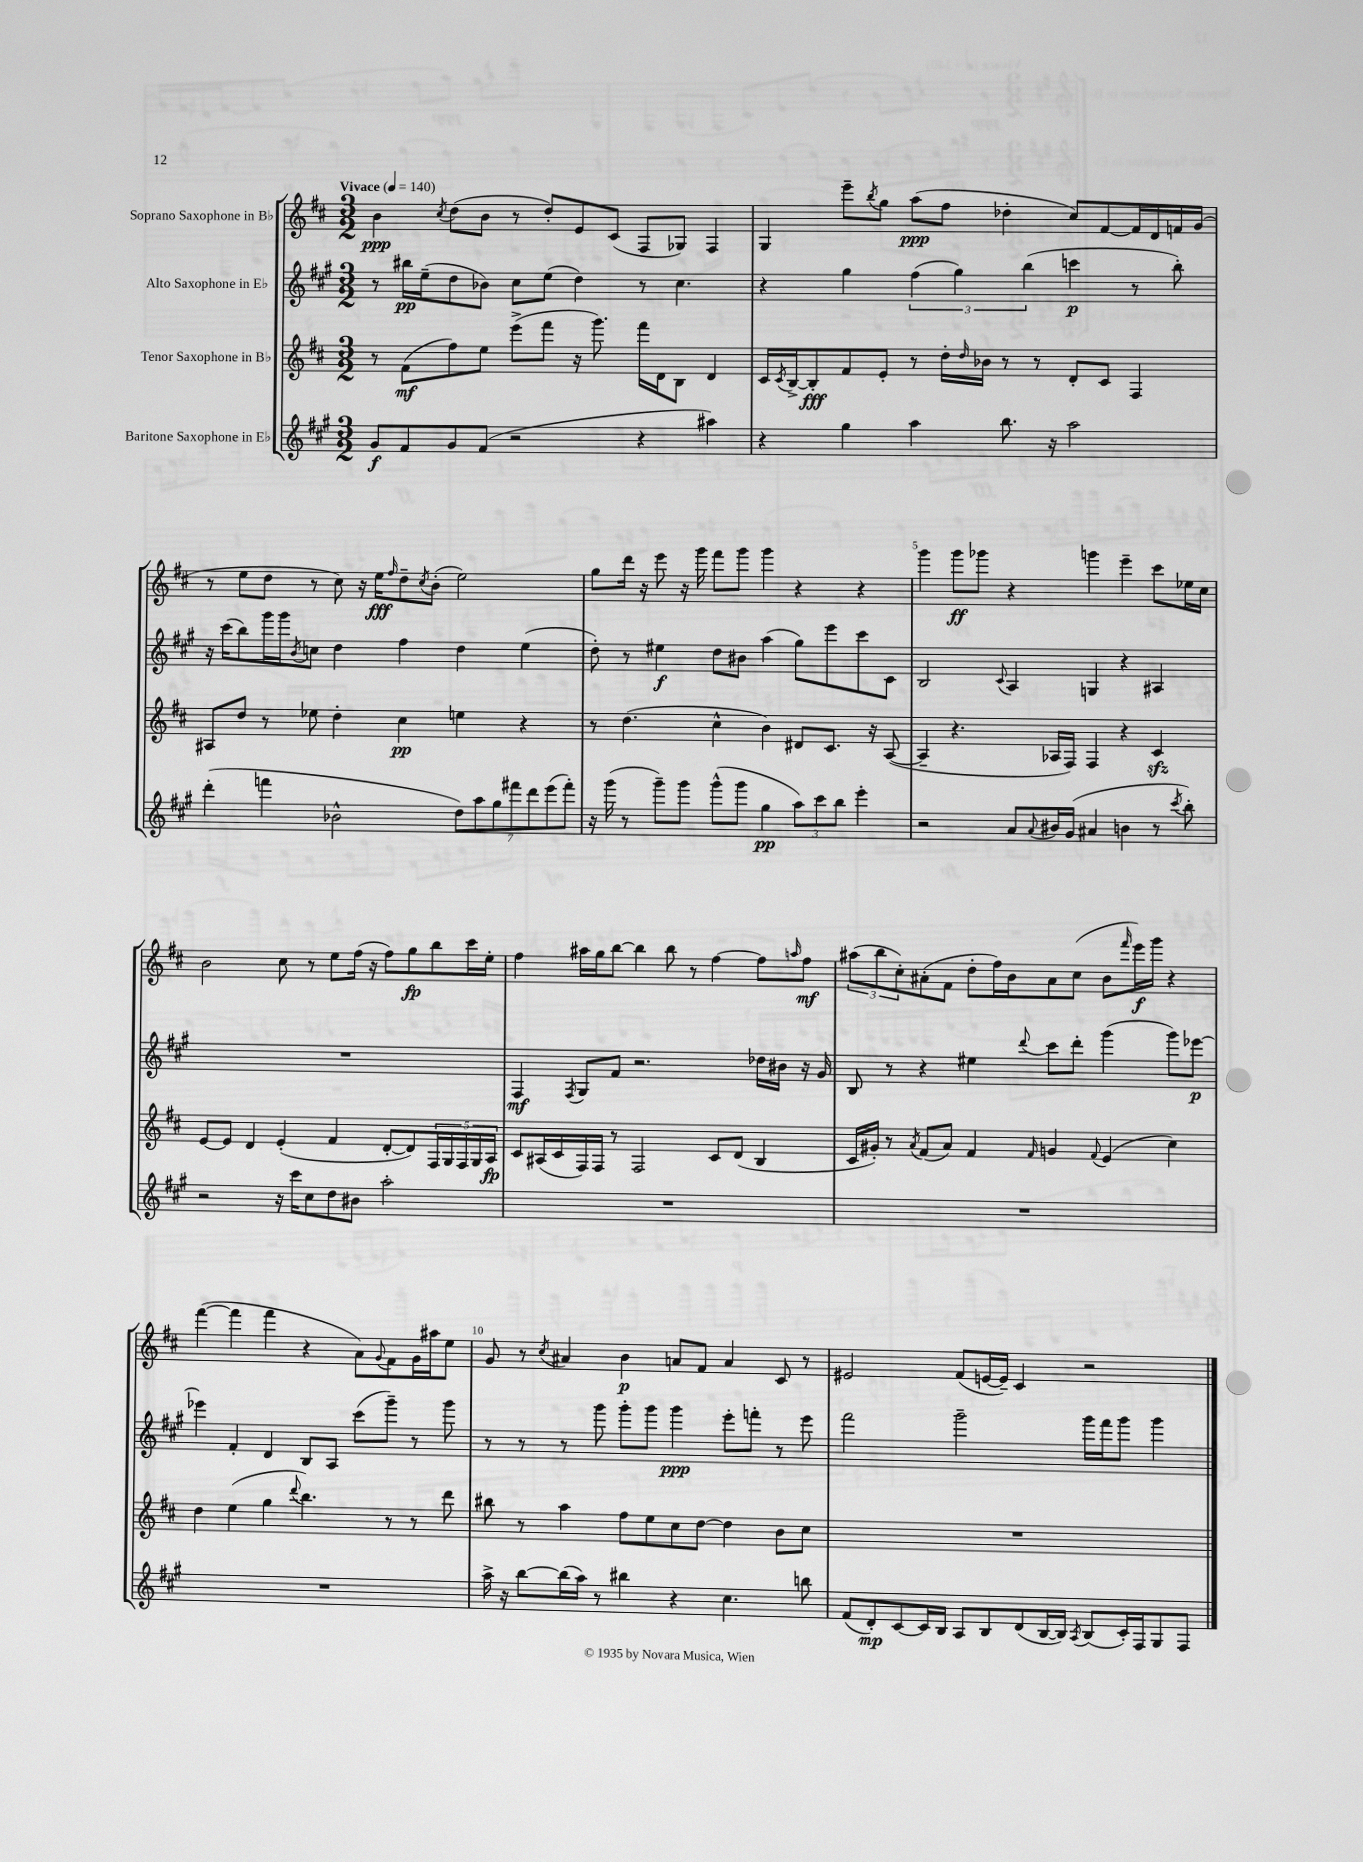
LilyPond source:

<<
\new StaffGroup <<
\new Staff = "s0" \with { instrumentName = "Soprano Saxophone in Bb" } {
    \clef treble \key d \major \numericTimeSignature \time 3/2 \tempo "Vivace" 4 = 140
    b'4\ppp \acciaccatura { cis''8 } d''8( b'8 r8 d''8-.) e'8 cis'8( fis8 ges8) fis4 |
    g4 e'''8-- \acciaccatura { b''8 } g''8 a''8\ppp( fis''8 des''4-. cis''8) fis'8~ fis'16 d'16 f'16 g'16( |
    r8 e''8 d''8 r8 cis''8) r16 e''16\fff \grace { fis''16 } d''8-- \acciaccatura { cis''8 } b'8-.( e''2) |
    g''8 d'''16 r16 e'''8 r16 g'''16 fis'''8 g'''8 g'''4 r4 r4 |
    g'''4 g'''8\ff ges'''8 r4 g'''4 e'''4-- cis'''8 ees''16 cis''16 |
    b'2 cis''8 r8 e''8 fis''16( r16 fis''8) g''8\fp b''8 cis'''16 e''16-. |
    fis''4 ais''16 g''16 b''8~ b''4 b''8 r8 fis''4~ fis''8 \grace { a''16 } fis''8\mf |
    \tuplet 3/2 { ais''8( b''8 cis''8-.) } ais'8-.( fis'8 d''8-. fis''16) b'16 ais'8 cis''8( b'8 \grace { fis'''16 } e'''16\f) g'''16 r4 |
    fis'''4~( fis'''4 fis'''4 r4 a'8) \appoggiatura { g'8 } fis'8 g'16 ais''16 e''8 |
    g'8 r8 \acciaccatura { cis''8 } ais'4 b'4\p a'8 fis'8 a'4 cis'8 r8 |
    eis'2 fis'8( e'16~ e'16--) cis'4 r2 \bar "|." |
}
\new Staff = "s1" \with { instrumentName = "Alto Saxophone in Eb" } {
    \clef treble \key a \major \numericTimeSignature \time 3/2
    r8 bis''16\pp e''16--( d''8 bes'8) cis''8 e''8( d''4) r8 cis''4. |
    r4 gis''4 \tuplet 3/2 { fis''4( gis''4) b''4( } c'''4\p r8 b''8-.) |
    r16 cis'''16( b''8) gis'''16 gis'''16 \acciaccatura { b'8 } c''8 d''4 fis''4 d''4 e''4( |
    d''8-.) r8 eis''4\f d''8 bis'8 a''4( gis''8) e'''8 cis'''8 cis'8 |
    b2 \appoggiatura { cis'8 } a4 g4 r4 ais4 |
    R1. |
    fis4\mf \acciaccatura { fis8 } gis8 fis'8 r2. des''16 bis'16 r16 gis'16 |
    b8 r8 r4 eis''4 \appoggiatura { d'''8 } cis'''8 d'''8-. gis'''4( gis'''8) ees'''8~\p |
    ees'''4 fis'4-. d'4 b8 a8 cis'''8( gis'''8--) r8 gis'''8 |
    r8 r8 r8 gis'''8 gis'''8-. gis'''8 gis'''4\ppp e'''8-. f'''8-. r8 e'''8 |
    fis'''2 gis'''2-- gis'''16 fis'''16 gis'''8 gis'''4 \bar "|." |
}
\new Staff = "s2" \with { instrumentName = "Tenor Saxophone in Bb" } {
    \clef treble \key d \major \numericTimeSignature \time 3/2
    r8 fis'8\mf( fis''8) e''8 e'''8->( fis'''8 r16 g'''8.) fis'''16 d'16 b8 d'4 |
    cis'16 \acciaccatura { cis'8 } b16~-> b8-.\fff fis'8 e'8-. r8 d''16-. \grace { d''16 } bes'16 r8 r8 d'8-. cis'8 fis4 |
    ais8 d''8 r8 ees''8 d''4-. cis''4\pp e''4 r4 |
    r8 d''4.( cis''4-^ b'4) dis'8 cis'8. r16 a8~( |
    a4-- r4. aes16 fis16) fis4 r4 cis'4\sfz |
    e'8~ e'8 d'4 e'4-.( fis'4 d'8~-. d'8) \tuplet 5/4 { fis16 g16 fis16 g16 a16\fp } |
    cis'8 ais16( cis'16 fis16) fis16 r8 fis2 cis'8 d'8( b4 |
    cis'16 gis'16-.) r8 \acciaccatura { a'8 } fis'8( a'8) fis'4 \grace { fis'16 } g'4 \appoggiatura { fis'8 } e'4( cis''4) |
    d''4 e''4( g''4 \appoggiatura { d'''8 } b''4.) r8 r8 d'''8 |
    bis''8 r8 a''4 fis''8 e''8 cis''8 d''8~ d''4 b'8 cis''8 |
    R1. \bar "|." |
}
\new Staff = "s3" \with { instrumentName = "Baritone Saxophone in Eb" } {
    \clef treble \key a \major \numericTimeSignature \time 3/2
    gis'8\f fis'8 gis'8 fis'8( r2 r4 ais''4) |
    r4 gis''4 a''4 b''8. r16 a''2 |
    d'''4-.( f'''4 bes'2-^ \tuplet 7/4 { d''8) a''8 gis''8 fis'''8 d'''8 e'''8( fis'''8-.) } |
    r16 gis'''16( r8 gis'''8--) gis'''8 gis'''8-^( gis'''8 gis''4\pp \tuplet 3/2 { a''8) cis'''8 b''8 } e'''4-. |
    r2 a'8 \appoggiatura { a'8 } bis'16 gis'16( ais'4 b'4 r8 \acciaccatura { cis'''8 } b''8-.) |
    r2 r16 cis'''16 cis''8 d''8 bis'8 a''2-. |
    R1. |
    R1. |
    R1. |
    a''16-> r16 b''8~ b''16( a''16) r8 bis''4 r4 cis''4. b''8 |
    fis'8( d'8-.\mp) cis'8~ cis'16 b16 a8 b8 d'8( b16~ b16) \acciaccatura { a8 } b8( cis'16-.) fis16 gis8 fis8 \bar "|." |
}
>>
>>
\layout { \context { \Score \override BarNumber.break-visibility = ##(#f #t #t) barNumberVisibility = #(every-nth-bar-number-visible 5) } }
